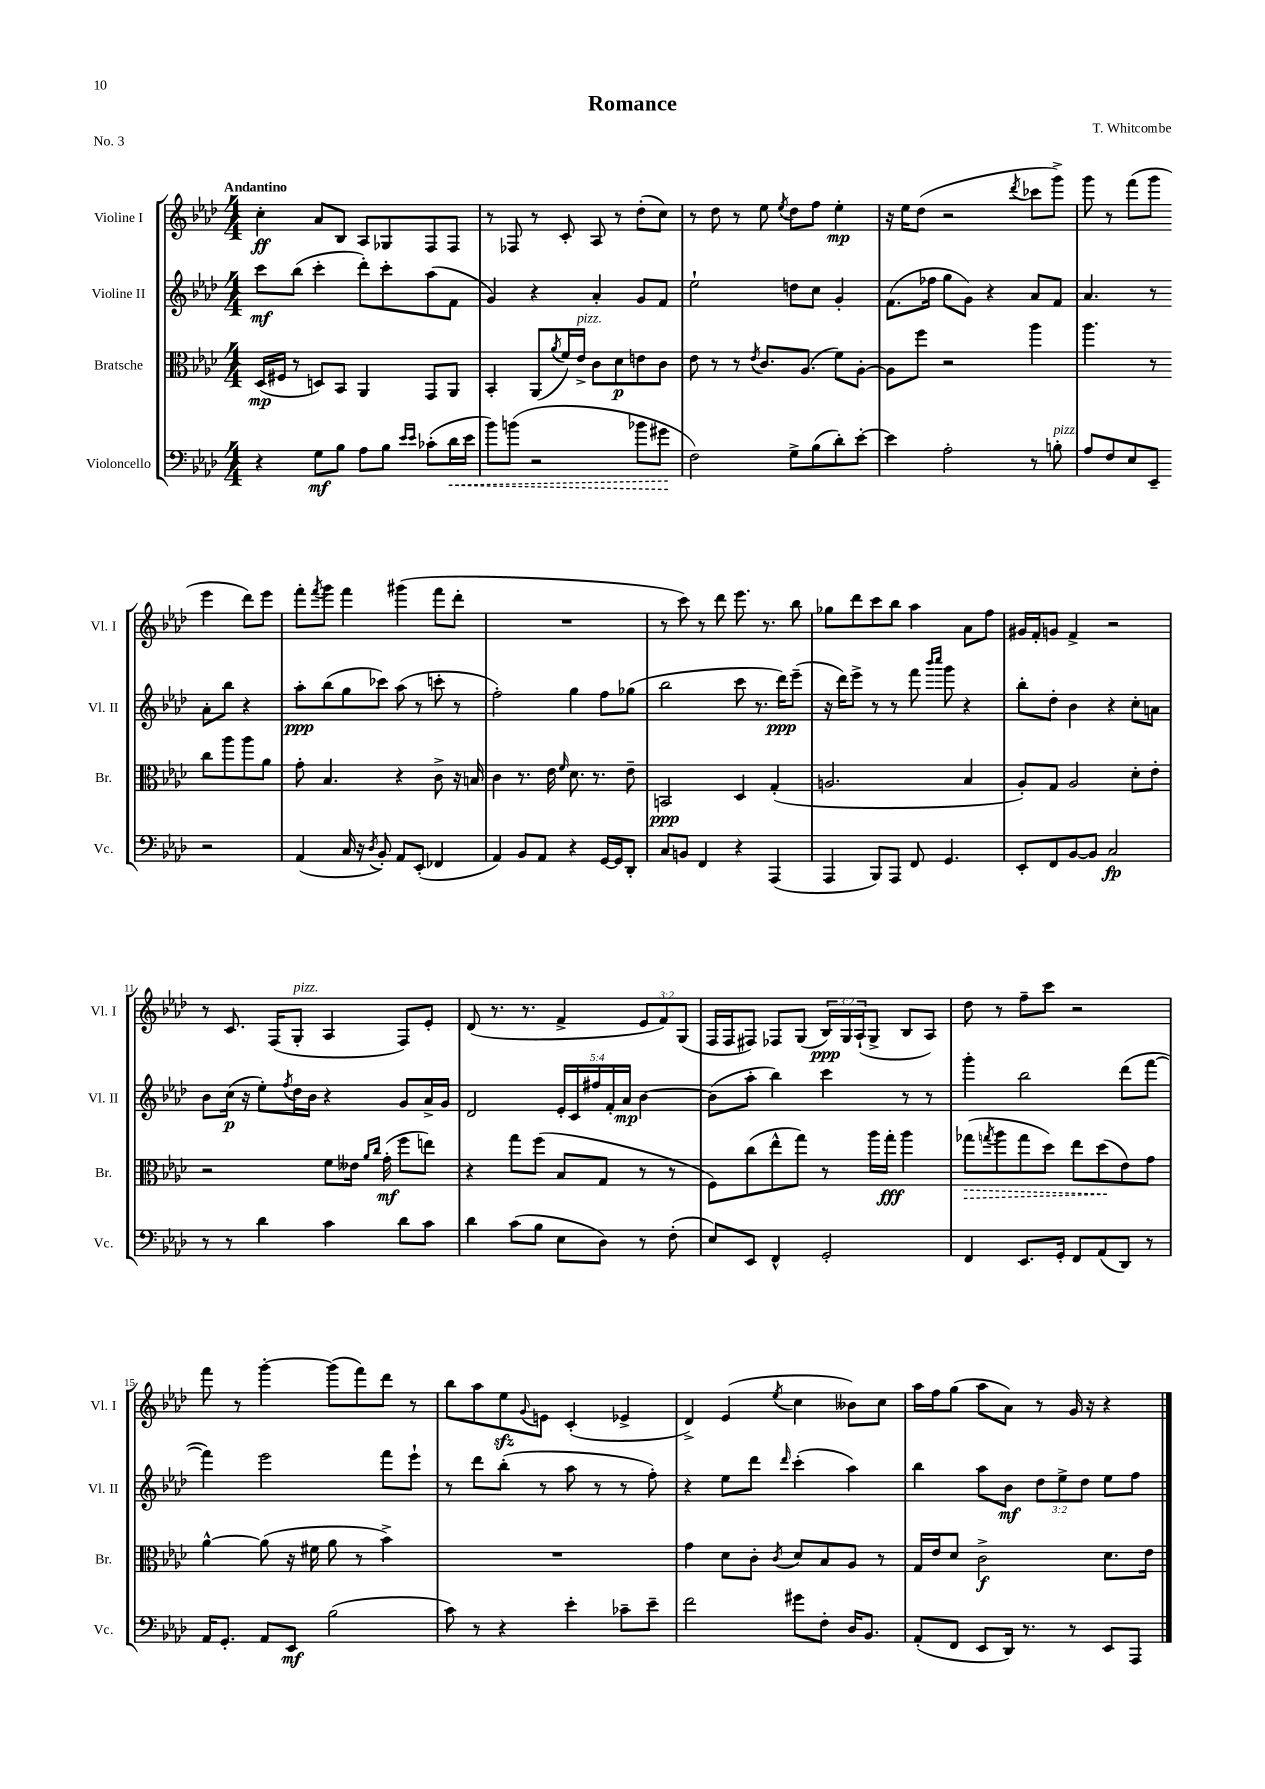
\header { title = "Romance" composer = "T. Whitcombe" piece = "No. 3" }
<<
\new StaffGroup <<
\new Staff = "s0" \with { instrumentName = "Violine I" shortInstrumentName = "Vl. I" } {
    \clef treble \key aes \major \numericTimeSignature \time 4/4 \override Staff.TupletNumber.text = #tuplet-number::calc-fraction-text \tempo "Andantino"
    c''4-.\ff aes'8 bes8 aes8 ges8 f8 f8 |
    r8 fes8 r8 c'8-. aes8 r8 des''8-.( c''8) |
    r8 des''8 r8 ees''8 \acciaccatura { ees''8 } des''8 f''8 ees''4-.\mp |
    r16 ees''16 des''8( r2 \acciaccatura { des'''8 } ces'''8 g'''8->) |
    g'''8 r8 f'''8( g'''8 ees'''4 des'''8) ees'''8 |
    f'''8-. \acciaccatura { f'''8 } g'''8 f'''4 gis'''4( f'''8 des'''8-. |
    R1 |
    r8 c'''8) r8 des'''8 ees'''8. r8. bes''8 |
    ges''8 des'''8 c'''8 bes''8 aes''4 aes'8 f''8 |
    gis'16 f'16-. g'8 f'4-> r2 |
    r8 c'8. f16( g8-.^\markup { \italic "pizz." } aes4 f8) ees'8-. |
    des'8( r8. r8. f'4-> \tuplet 3/2 { ees'8 f'8) g8( } |
    f16 f16 fis8) fes8 g8( \tuplet 3/2 { bes16\ppp) g16 aes16-!( } g8-> bes8 aes8) |
    des''8 r8 f''8-- c'''8 r2 |
    f'''8 r8 g'''4~-. g'''8( f'''8) des'''8 r8 |
    bes''8 aes''8 ees''8\sfz \appoggiatura { g'8 } e'8 c'4-.( ees'4-> |
    des'4->) ees'4( \acciaccatura { ees''8 } c''4 beses'8) c''8 |
    aes''16 f''16 g''8( aes''8 aes'8) r8 g'16 r16 r4 \bar "|." |
}
\new Staff = "s1" \with { instrumentName = "Violine II" shortInstrumentName = "Vl. II" } {
    \clef treble \key aes \major \numericTimeSignature \time 4/4 \override Staff.TupletNumber.text = #tuplet-number::calc-fraction-text
    c'''8\mf bes''8( c'''4-. des'''8-.) c'''8-. aes''8( f'8 |
    g'4) r4 aes'4-. g'8 f'8 |
    ees''2-! d''8 c''8 g'4-. |
    f'8.( fes''16 g''8 g'8) r4 aes'8 f'8 |
    aes'4. r8 aes'8-. bes''8 r4 |
    aes''8-.\ppp bes''8( g''8 ces'''8) aes''8( r8 c'''8-. r8 |
    f''2-.) g''4 f''8 ges''8( |
    bes''2 c'''8 r8. des'''16\ppp) ees'''8--( |
    r16 des'''16) ees'''8-> r8 r8 f'''8 \grace { bes'''16 c''''16 } g'''8 r4 |
    bes''8-. des''8-. bes'4 r4 c''8-. a'8 |
    bes'8 c''16\p( r16 ees''8-.) \acciaccatura { f''8 } des''16 bes'16 r4 g'8 aes'16-> g'16 |
    des'2 \tuplet 5/4 { ees'16-. c'16 fis''16 f'16-. aes'16\mp } bes'4~ |
    bes'8( aes''8-. bes''4) c'''4 r8 r8 |
    g'''4-. bes''2 des'''8( f'''8~ |
    f'''4) ees'''2 f'''8 ees'''8-! |
    r8 des'''8 bes''8-.( r8 aes''8 r8 r8 f''8-.) |
    r4 ees''8 des'''8 \grace { des'''16 } c'''4-.( aes''4) |
    bes''4 aes''8 bes'8\mf \tuplet 3/2 { des''8 ees''8-> des''8 } ees''8 f''8 \bar "|." |
}
\new Staff = "s2" \with { instrumentName = "Bratsche" shortInstrumentName = "Br." } {
    \clef alto \key aes \major \numericTimeSignature \time 4/4
    des16\mp( fis16 r8 d8) bes,8 aes,4 g,8 aes,8 |
    bes,4-. aes,8( \acciaccatura { aes'8 } f'16) ees'16->^\markup { \italic "pizz." } c'8 des'8\p e'8 c'8 |
    ees'8 r8 r8 \acciaccatura { ees'8 } c'8. aes8.( f'8) aes8~-. |
    aes8 f''8 r2 aes''4 |
    aes''4. r8 c''8 aes''8 aes''8 aes'8 |
    g'8-. bes4. r4 c'8-> r16 b16 |
    c'4 r8. ees'16 \grace { f'16 } des'8. r8. ees'8-- |
    b,2\ppp des4 g4-.( |
    a2. bes4 |
    aes8-.) g8 aes2 des'8-. ees'8-. |
    r2 f'8 eeses'16 \grace { aes'16 c''16 } g'16-.\mf( f''8 e''8) |
    r4 g''8 f''8( bes8 g8 r8 r8 |
    f8) c''8( ees''8-^ g''8) r8 aes''16 g''16-.\fff aes''4 |
    \once \override Hairpin.style = #'dashed-line ges''8\>( \acciaccatura { g''8 } aes''8 g''8 des''8) ees''8 des''8\!( ees'8) g'8 |
    aes'4~-^ aes'8( r16 fis'16 aes'8 r8 bes'4->) |
    R1 |
    g'4 des'8 c'8-. \acciaccatura { c'8 } des'8 bes8 aes8 r8 |
    g16 ees'16 des'8 c'2->\f des'8. ees'16 \bar "|." |
}
\new Staff = "s3" \with { instrumentName = "Violoncello" shortInstrumentName = "Vc." } {
    \clef bass \key aes \major \numericTimeSignature \time 4/4
    r4 g8\mf bes8 aes8 bes8 \grace { ees'16 ees'16 } ces'8-.( \once \override Hairpin.style = #'dashed-line des'16\< ees'16 |
    bes'8) b'8( r2 bes'8 gis'8\! |
    f2) g8-> bes8( des'8-.) ees'8~-. |
    ees'4 aes2-. r8 b8-.^\markup { \italic "pizz." } |
    aes8 f8 ees8 ees,8-- r2 |
    aes,4( c16 r16 \acciaccatura { des8 } bes,8-.) aes,8 ees,8-.( fes,4 |
    aes,4) bes,8 aes,8 r4 g,16~ g,16 des,8-. |
    c8 b,8 f,4 r4 aes,,4( |
    aes,,4 bes,,8) aes,,8 f,8 g,4. |
    ees,8-. f,8 bes,8~ bes,8 c2\fp |
    r8 r8 des'4 c'4 des'8 c'8 |
    des'4 c'8( bes8 ees8 des8) r8 f8-.( |
    ees8) ees,8 f,4-^ g,2-. |
    f,4 ees,8. g,16-. f,8 aes,8( des,8) r8 |
    aes,16 g,8.-. aes,8 ees,8\mf bes2( |
    c'8) r8 r4 ees'4-. ces'8-- ees'8-- |
    f'2 gis'8 f8-. des16 bes,8. |
    aes,8-.( f,8 ees,8 des,16) r8. r8 ees,8 aes,,8 \bar "|." |
}
>>
>>
